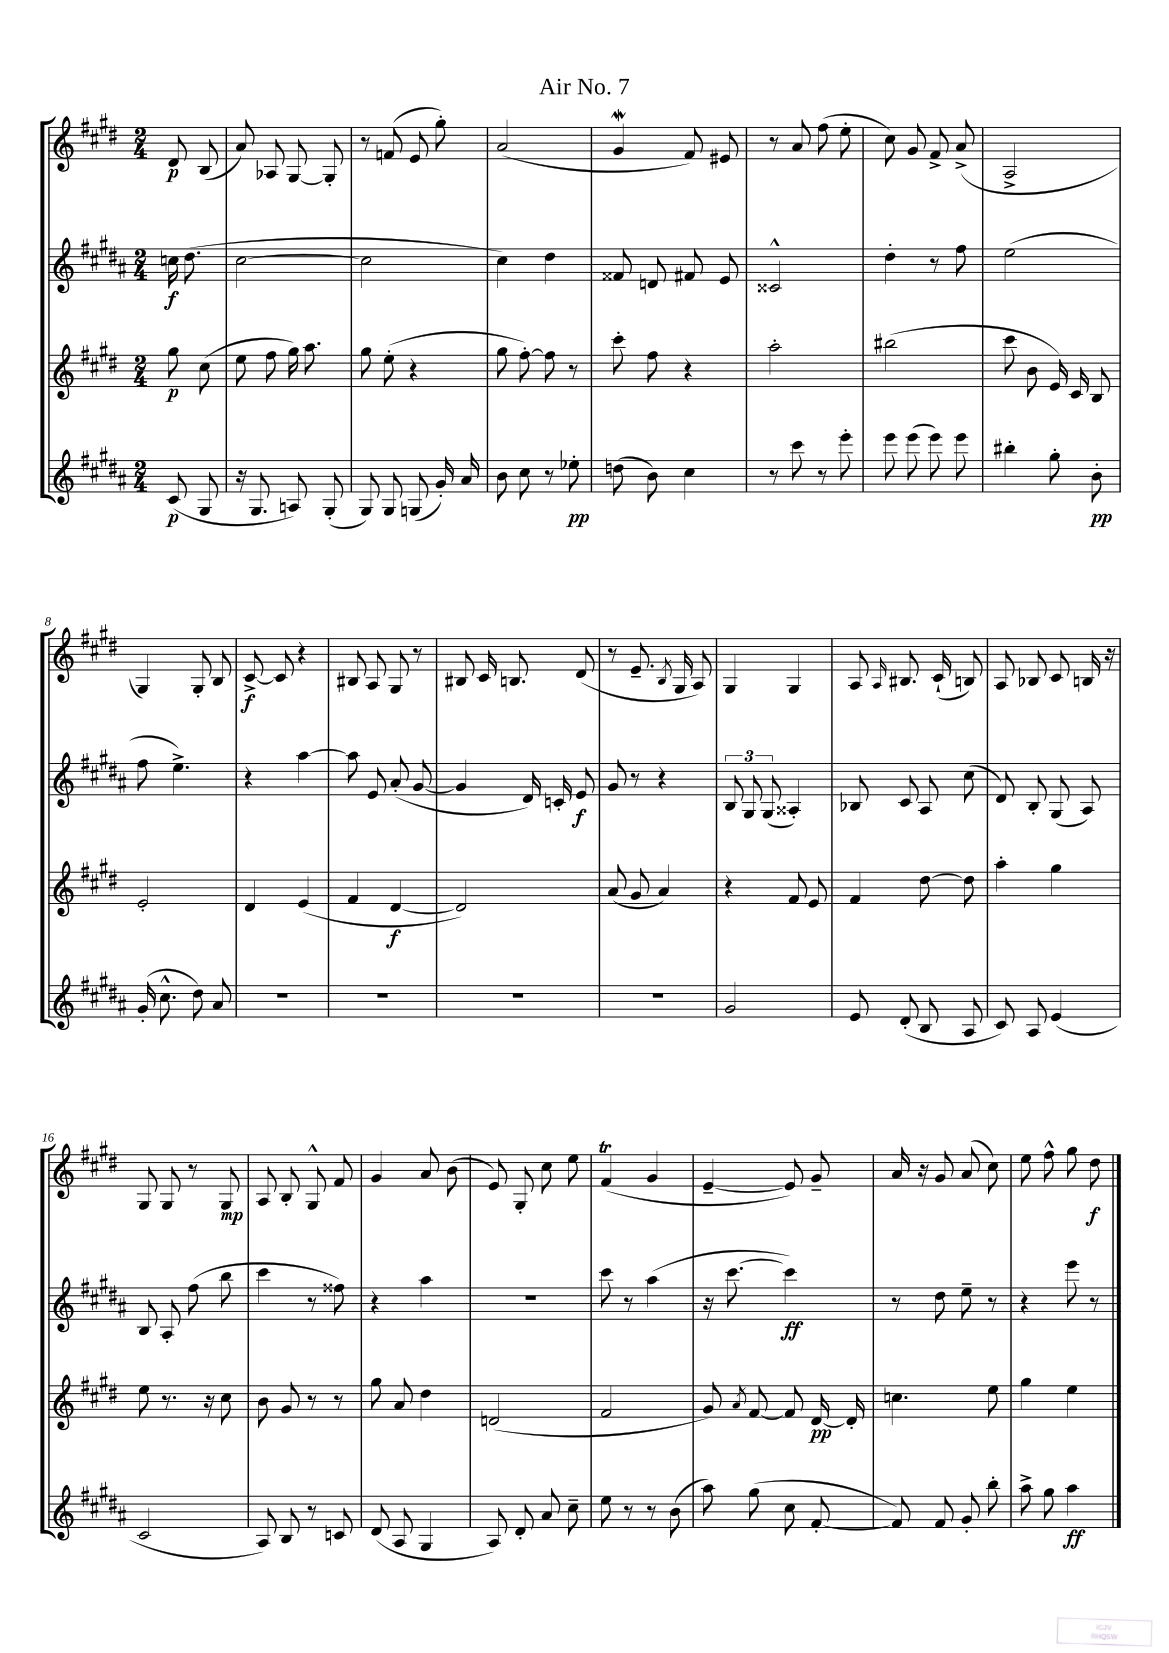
\header { title = "Air No. 7" }
<<
\new StaffGroup <<
\new Staff = "s0" {
    \clef treble \key e \major \numericTimeSignature \time 2/4 \partial 4
    \autoBeamOff dis'8\p b8( |
    a'8) aes8 gis8~ gis8-. |
    r8 f'8( e'8 gis''8-.) |
    a'2( |
    gis'4\mordent fis'8) eis'8 |
    r8 a'8 fis''8( e''8-. |
    cis''8) gis'8 fis'8-> a'8->( |
    a2-> |
    gis4) gis8-. b8 |
    cis'8~->\f cis'8 r4 |
    bis8 a8 gis8 r8 |
    bis8 cis'16 b8. dis'8( |
    r8 e'8.-- \acciaccatura { b8 } gis16 a8) |
    gis4 gis4 |
    a8 \grace { a16 } bis8. cis'16-!( b8) |
    a8 bes8 cis'8 b16 r16 |
    gis8 gis8 r8 gis8\mp |
    a8 b8-. gis8-^ fis'8 |
    gis'4 a'8 b'8( |
    e'8) gis8-. cis''8 e''8 |
    fis'4\trill( gis'4 |
    e'4~-- e'8) gis'8-- |
    a'16 r16 gis'8 a'8( cis''8) |
    e''8 fis''8-^ gis''8 dis''8\f \bar "|." |
}
\new Staff = "s1" {
    \clef treble \key b \major \numericTimeSignature \time 2/4 \partial 4
    \autoBeamOff c''16\f dis''8.( |
    cis''2~ |
    cis''2 |
    cis''4) dis''4 |
    fisis'8 d'8 fis'8 e'8 |
    cisis'2-^ |
    dis''4-. r8 fis''8 |
    e''2( |
    fis''8 e''4.->) |
    r4 ais''4~ |
    ais''8 e'8 ais'8-.( gis'8~ |
    gis'4 dis'16) c'16-. e'8\f |
    gis'8 r8 r4 |
    \tuplet 3/2 { b8 gis8 gis8( } aisis4-.) |
    bes8 cis'8 ais8 cis''8( |
    dis'8) b8-. gis8( ais8) |
    b8 ais8-. fis''8( b''8 |
    cis'''4 r8 fisis''8) |
    r4 ais''4 |
    R2 |
    cis'''8 r8 ais''4( |
    r16 cis'''8.~ cis'''4\ff) |
    r8 dis''8 e''8-- r8 |
    r4 e'''8 r8 \bar "|." |
}
\new Staff = "s2" {
    \clef treble \key e \major \numericTimeSignature \time 2/4 \partial 4
    \autoBeamOff gis''8\p cis''8( |
    e''8 fis''8 gis''16) a''8. |
    gis''8 e''8-.( r4 |
    gis''8 fis''8~-.) fis''8 r8 |
    cis'''8-. fis''8 r4 |
    a''2-. |
    bis''2( |
    cis'''8 b'8 e'16) cis'16 b8 |
    e'2-. |
    dis'4 e'4( |
    fis'4 dis'4~\f |
    dis'2) |
    a'8( gis'8 a'4) |
    r4 fis'8 e'8 |
    fis'4 dis''8~ dis''8 |
    a''4-. gis''4 |
    e''8 r8. r16 cis''8 |
    b'8 gis'8 r8 r8 |
    gis''8 a'8 dis''4 |
    d'2( |
    fis'2 |
    gis'8) \acciaccatura { a'8 } fis'8~ fis'8 dis'16~\pp dis'16-. |
    c''4. e''8 |
    gis''4 e''4 \bar "|." |
}
\new Staff = "s3" {
    \clef treble \key b \major \numericTimeSignature \time 2/4 \partial 4
    \autoBeamOff cis'8\p( gis8 |
    r16 gis8. a8) gis8-.( |
    gis8) gis8 g8( gis'16-.) ais'16 |
    b'8 cis''8 r8 ees''8-.\pp |
    d''8( b'8) cis''4 |
    r8 cis'''8 r8 e'''8-. |
    e'''8 e'''8( e'''8) e'''8 |
    bis''4-. gis''8-. b'8-.\pp |
    gis'16-.( cis''8.-^ dis''8) ais'8 |
    R2 |
    R2 |
    R2 |
    R2 |
    gis'2 |
    e'8 dis'8-.( b8 ais8 |
    cis'8) ais8 e'4( |
    cis'2 |
    ais8) b8 r8 c'8 |
    dis'8( ais8 gis4 |
    ais8) dis'8-. ais'8 cis''8-- |
    e''8 r8 r8 b'8( |
    ais''8) gis''8( cis''8 fis'8~-. |
    fis'8) fis'8 gis'8-. b''8-. |
    ais''8-> gis''8 ais''4\ff \bar "|." |
}
>>
>>
